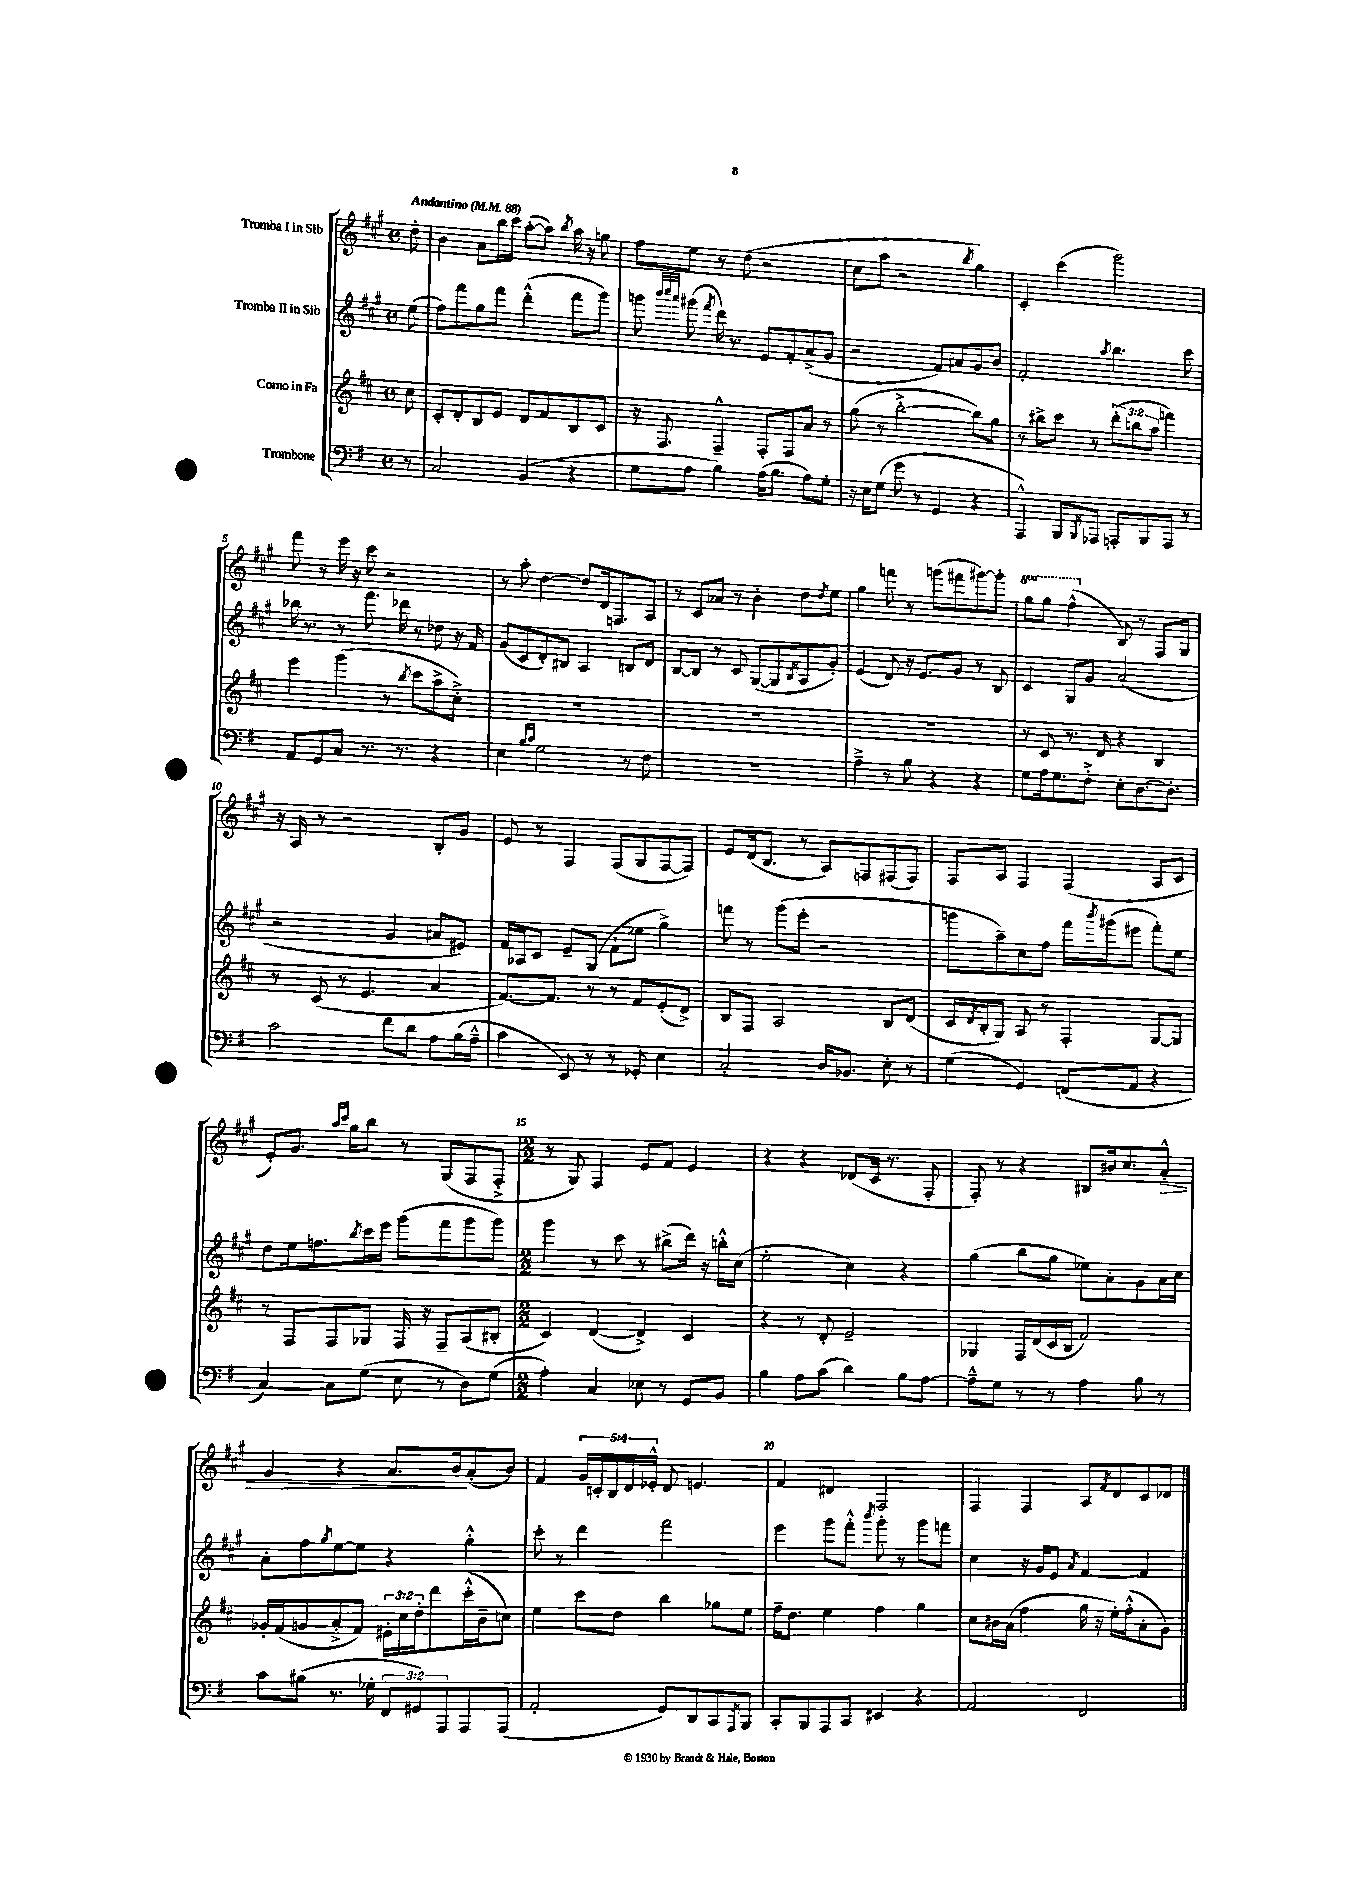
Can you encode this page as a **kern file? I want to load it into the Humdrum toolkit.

**kern	**kern	**kern	**kern
*staff4	*staff3	*staff2	*staff1
*clefF4	*clefG2	*clefG2	*clefG2
*k[f#]	*k[f#c#]	*k[f#c#g#]	*k[f#c#g#]
*M4/4	*M4/4	*M4/4	*M4/4
*met(c)	*met(c)	*met(c)	*met(c)
*MM88	*MM88	*MM88	*MM88
8r	8cc#\	(8ee\	8dd'\
=	=	=	=
2C/	8c#'/L	8ff#\L)	4b\
.	8d'/	8fff#\	.
.	8B/	8gg#\	8a\L
.	8e/J	8fff#\J	16bb\L
.	.	.	16ccc#\JJ
(4BB/	8d/L	(4ddd'^^\	([8aa'\L
.	8f#/	.	8aa\]J)
.	.	.	8qbb/
4r	8B/	8fff#\L	16aa\
.	.	.	16r
.	8c#/J	8ggg#\J)	8gg\
=	=	=	=
8G\L	16r	8ggg\	8ff#\L
.	8.F#/	.	.
.	.	32qqbbb/LLL	.
.	.	32qqcccc#/	.
.	.	32qqaaa/JJJ	.
8A\J	.	(8ggg#\	8ee\J
.	.	8qfff#/	.
4B\)	4F#~^^/	16ddd\)	8r
.	.	8.r	.
.	.	.	(8dd\
(16A\LK	8F#'/L	8e/L	2r
8.B\J	.	.	.
.	8F#/	8f#'/	.
8A\L)	8a/J	(8a^/	.
8G'\J	8r	8g#/J	.
=	=	=	=
16r	(8gg\	2r	8cc#\L
16E\LK	.	.	.
(8G\J	8r	.	8aa\J
8g\	[2bb'^\	.	2r
8r	.	.	.
4GG/	.	8f#/L)	.
.	.	8a#/	.
.	.	.	8qbb/
4r	8bb\]L)	8g#/	4gg#\)
.	8gg\J	8b/J	.
=	=	=	=
4AAA^^/)	8r	2f#'/	4c#'/
.	8bb#^\L	.	.
8BBB/L	8ccc#\J	.	(4ccc#\
8qBBB/	.	.	.
8AAA-/J	8r	.	.
.	.	8qaa/	.
8AAA'/L	(12ddd'\L	4.bb\	2ggg#\)
.	12bb\	.	.
8BBB/	.	.	.
.	12aa\J	.	.
8AAA/J	4fff\)	.	.
8r	.	8ccc#\	.
=	=	=	=
8AA/L	4eee\	16bb-\	8fff#\
.	.	8.r	.
8GG/	.	.	8r
8C/J	(4ggg\	8r	16eee\
.	.	.	16r
8.r	.	8.fff#\	8ccc#\
.	8r	.	2r
8.r	.	16ddd-\	.
.	8qbb/	.	.
.	8ccc#\L	8r	.
4r	8aa^\	8dd-\	.
.	8cc#'^\J)	16r	.
.	.	16f#/	.
=	=	=	=
4E\	1r	(8g#/L	8r
.	.	8c#/	8aa'\
16qqB/LL	.	.	.
16qqc/JJ	.	.	.
2G\	.	8d'/)	[4dd\
.	.	8B#/J	.
.	.	4A/	8dd/]L
.	.	.	16d/k
.	.	.	8.F/
8r	.	8B/L	.
8F#\	.	8d/J	8A/J
=	=	=	=
1r	1r	[8B/L	8r
.	.	8B/]J	8c#/L
.	.	8r	8a-/J
.	.	8c#/	8r
.	.	([8G#/L	4b'\
.	.	8G#/]	.
.	.	8qB/	.
.	.	8A/	8dd\L
.	.	.	8qdd/
.	.	8g#'/J)	8ee\J
=	=	=	=
4A~^\	1r	(4e/	4gg#\
8r	.	8d/)	8fff\
8B\	.	16r	8r
.	.	8.e/L	.
4r	.	.	(8ggg\L
.	.	8g#/J	8fff#\
4r	.	8r	[8ggg#\)
.	.	8B/	8ggg#'\]J
=	=	=	=
8G\L	8r	4c#/	8ggg#\L
16A\k	8c#/	.	8ggg#\J
8.G\	.	.	.
.	8.r	8G#/L	(4fff#^^\
8F#'^\J	.	8g#/J	.
.	16d/	.	.
8E'\L	4r	(2a/	8B/)
[8.D\	.	.	8r
.	4B/	.	8F#/L
8.D'\]J	.	.	.
.	.	.	8G#/J
=	=	=	=
2c\	8r	2r	16r
.	.	.	16A/
.	(8c#/	.	8r
.	8r	.	2r
.	4.e/	.	.
8f#\L	.	4g#/	.
8d\J	.	.	.
8A\L	4a/	8a#/L	8B'/L
(16B\L	.	8e#/J)	8g#/J
16A~^^\JJ	.	.	.
=	=	=	=
4c\	[8.f#/L)	16f#/LL	8e/
.	.	16A-/J	.
.	.	8c#/J	8r
.	8.f#/]J	.	.
8EE/)	.	8e~/L	4F#/
8r	8r	(8G#/J	.
8r	8r	8f#`\L	(8F#/L
8GG-'/	8f#/L	8ee-\J	8G#/
4E\	(8e'/	4gg#^\)	[8F#/
.	8d^/J)	.	8F#/]J)
=	=	=	=
2C'/	8B/L	8fff\	8e/L
.	8F#/J	8r	(16d/k
.	.	.	8.B/J
.	2A/	(8ggg#\L	.
.	.	8eee'\J	8r
16D/LK	.	2r	8A/L)
8.BB-/J	.	.	.
.	.	.	8F/
8E'\	8B/L	.	(8F#/
8r	(8d/J	.	8F#/J)
=	=	=	=
(4G\	16c#/LL	8ggg\L	8F#/L
.	8qd/	.	.
.	16B'/J	.	.
.	8G/J)	8aa~\)	8A/J
4GG/)	8A/	8cc#\	4F#/
.	8r	8ff#\J	.
(8FF/L	4F#'/	16fff#\LL	(4F#/
.	.	8qbbb/	.
.	.	(16ggg#\J	.
8AA/J	.	8eee#\J	.
4r	[8G/L	8fff#'\L)	8A/L
.	8G/]J	8ee\J	8c#/J
=	=	=	=
[4C/)	8r	8dd\L	8e'/L)
.	8F#/L	16ee\k	8.g#/J
.	.	8.ff\	.
8C\]L	8F#/	.	.
.	.	.	16qqaa/LL
.	.	.	16qqccc#/JJ
.	.	.	16gg#\LK
.	.	8qbb/	.
(8G\J	8G-/J	16ccc#\L	8bb\J
.	.	16eee\JJ	.
8E\	16F#/	(8ggg#\L	8r
.	16r	.	.
8r	8F#~/L	8fff#\	(8G#/L
8D\L)	(8A/	8ggg#\	8F#/
(8G\J	8B#'/J	8ggg#\J)	8F#'^/J
=	=	=	=
*M2/2	*M2/2	*M2/2	*M2/2
4A'\)	4c#/)	4ggg#\	8r
.	.	.	8G#/)
4C/	([4d/	8r	4F#/
.	.	8ccc#\	.
8E-\	4d^/])	8r	8e/L
8r	.	(8bb#^\L	8f#/J
8GG/L	4c#/	16ddd\Jk)	4e/
.	.	16r	.
8BB/J	.	16bb'^^\LL	.
.	.	(16cc#\JJ	.
=	=	=	=
4B\	4r	2ee'\	4r
8A\L	8r	.	4r
(8c\J	8d'/	.	.
4d\)	2e~/	4cc#\)	(8d-/L
.	.	.	16c#/Jk
.	.	.	8.r
8B\L	.	4r	.
[8A\J	.	.	8F#'/
=	=	=	=
8A~^^\]L	4G-/	(4gg#\	8F#'/)
8G\J	.	.	8r
8r	16F#/LL	8bb\L	4r
.	(16d/	.	.
8r	16c#/	8gg#\J	.
.	16B/JJ	.	.
4A\	2f#/)	8ee-\L)	8B#/L
.	.	8a'\	16b#/k
.	.	.	8.cc#/
8B\	.	8g#\	.
8r	.	16a\L	8a'^^/J
.	.	16cc#\JJ	.
=	=	=	=
8c\L	16g-'/LL	8a'\L	4g#/
.	(16f#/J	.	.
(8B#\J	8g/	8ff#\	.
.	.	8qgg#/	.
8.r	8a'^/	[8ee\	4r
.	8f#/J)	8ee\]J	.
16G-'\	.	.	.
12FF#/L	24e#'\LL	4r	8.a/L
.	24cc#\	.	.
12GG#/)	24dd'\J	.	.
.	8ddd\	.	.
12AAA/	.	.	.
.	.	.	16b/k
8AAA/	(16ccc#'^^\L	4gg#'^^\	(8a'/
.	16b~\J	.	.
(8AAA/J	8cc\J)	.	8b/J)
=	=	=	=
2AA'/	4ee\	8ccc#'\	4f#/
.	.	8r	.
.	8ccc#\L	4ddd\	20g#/LL
.	.	.	20c'/
.	.	.	20B/
.	8dd\J	.	.
.	.	.	20d/
.	.	.	20e-'^^/JJ
8GG/L)	4bb\	2fff#\	8d/
8DD/	.	.	4.e/
8CC/	8gg-\L	.	.
8qAAA/	.	.	.
8BBB/J	8ee\J	.	.
=	=	=	=
8CC'/L	16ff#~\LK	4eee\	4f#/
.	8.dd\J	.	.
8BBB/	.	.	.
8AAA/	4ee\	8ggg#\L	4d#/
8CC/J	.	8fff#'^^\J	.
.	.	8qbbb/	.
4EE#/	4ff#\	8ggg#'\	2F#/
.	.	8r	.
4r	4gg\	8ggg#\L	.
.	.	8fff\J	.
=	=	=	=
2AA/	8cc#\L	4cc#\	4F#/
.	16b#\L	.	.
.	(16a\JJ	.	.
.	4ff#\	16r	4F#/
.	.	16g#/LK	.
.	.	8e/J	.
.	.	8qa/	.
2FF#/	16gg\	[4f#/	8A/L
.	16r	.	.
.	.	.	8qf#/
.	16ee'\LL)	.	8d/
.	(16ff#'^^\J	.	.
.	8a'\	4f#/]	8c#/
.	8g\J)	.	8d-/J
==	==	==	==
*-	*-	*-	*-
